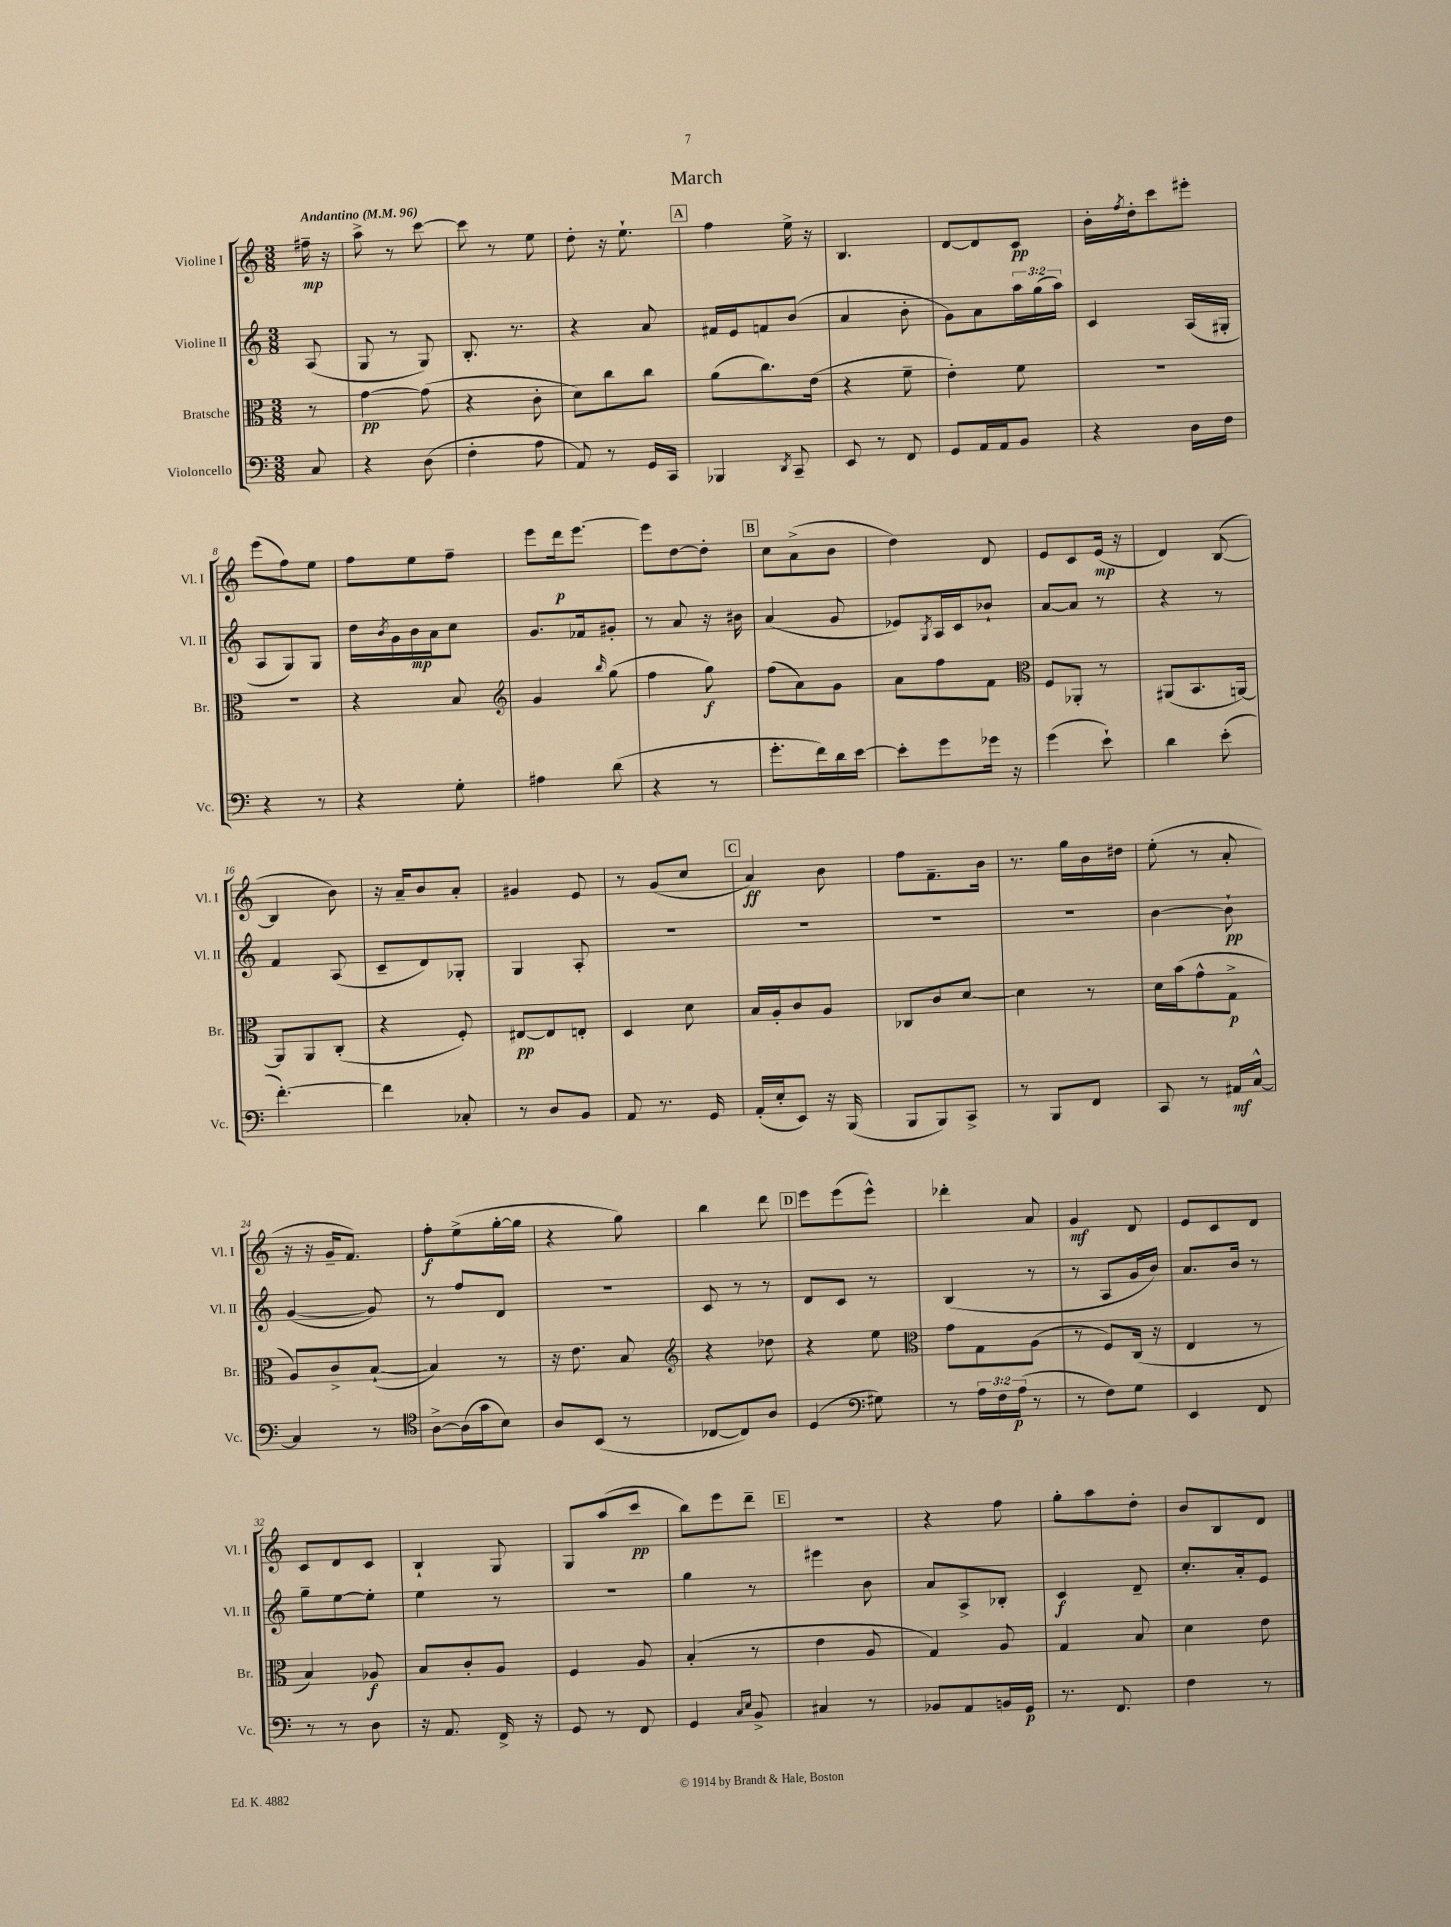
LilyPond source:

\header { title = "March" }
<<
\new StaffGroup <<
\new Staff = "s0" \with { instrumentName = "Violine I" shortInstrumentName = "Vl. I" } {
    \clef treble \key c \major \numericTimeSignature \time 3/8 \partial 8 \tempo "Andantino" 4 = 96
    fis''16--\mp r16 |
    a''8-> r8 c'''8~ |
    c'''8 r8 e''8 |
    d''8-. r16 e''8.-! |
    \mark \markup { \box "A" } f''4 e''16-> r16 |
    b4. |
    d'8~ d'8 c'8\pp |
    b'16-. \acciaccatura { f''8 } d''16-. c'''8 eis'''8-. |
    e'''8( f''8) e''8 |
    f''8 e''8 f''8-- |
    e'''8 d'''16\p e'''8.~ |
    e'''8 d''8~ d''8-. |
    \mark \markup { \box "B" } c''8 a'8->( b'8 |
    d''4) d'8 |
    e'8 c'8 e'16\mp( r16 |
    d'4) b8~( |
    b4 b'8) |
    r16 a'16-- b'8 a'8-. |
    gis'4 e'8 |
    r8 g'8( c''8 |
    \mark \markup { \box "C" } a'4\ff) b'8 |
    f''8 f'8.-- b'16 |
    r8. g''16 b'16 dis''16 |
    e''8-.( r8 a'8-. |
    r16 r16 g'16-- f'8.) |
    f''8-.\f e''8->( g''16~-. g''16 |
    r4 g''8) |
    b''4 d'''8 |
    \mark \markup { \box "D" } e'''8 e'''8( e'''8-^) |
    des'''4-. a'8 |
    g'4\mf d'8 |
    e'8 c'8 d'8 |
    c'8 d'8 c'8 |
    b4-! g8 |
    g8 a''8( c'''8\pp |
    b''8) e'''8 d'''8-- |
    \mark \markup { \box "E" } R4. |
    r4 f''8 |
    g''8-. a''8 d''8-. |
    b'8 b8 d'8 \bar "|." |
}
\new Staff = "s1" \with { instrumentName = "Violine II" shortInstrumentName = "Vl. II" } {
    \clef treble \key c \major \numericTimeSignature \time 3/8 \override Staff.TupletNumber.text = #tuplet-number::calc-fraction-text \partial 8
    a8( |
    g8 r8 g8) |
    b8.-. r8. |
    r4 a'8 |
    \mark \markup { \box "A" } fis'16 e'16 f'8 b'8( |
    a'4 b'8-. |
    g'8) a'8 \tuplet 3/2 { a''16 g''16( a''16) } |
    c'4 a16( gis16-. |
    a8 g8) g8 |
    d''16 \acciaccatura { b'8 } g'16 b'16\mp a'16 c''8 |
    g'8. fes'16 gis'8-. |
    r8 a'8 r16 bis'16 |
    \mark \markup { \box "B" } a'4( g'8 |
    ees'8) \acciaccatura { g8 } a16 c'16 bes'8-! |
    a'8~ a'8 r8 |
    r4 r8 |
    f'4 a8( |
    c'8-- d'8) ges8-. |
    g4 a8-. |
    R4. |
    \mark \markup { \box "C" } R4. |
    R4. |
    R4. |
    b'4~ b'8-!\pp |
    g'4~( g'8) |
    r8 f''8 d'8 |
    R4. |
    c'8 r8 r8 |
    \mark \markup { \box "D" } d'8 c'8 r8 |
    b4( r8 |
    r8 a8 g'16 b'16) |
    a'8. b'16 r8 |
    g''8-- e''8~ e''8-. |
    e''4 r8 |
    R4. |
    g''4 r8 |
    \mark \markup { \box "E" } eis'''4 b'8 |
    a'8 a8-> bes8-. |
    c'4\f d'8-- |
    c''8.-. a'16-. e'8 \bar "|." |
}
\new Staff = "s2" \with { instrumentName = "Bratsche" shortInstrumentName = "Br." } {
    \clef alto \key c \major \numericTimeSignature \time 3/8 \partial 8
    r8 |
    g'4~\pp g'8( |
    r4 c'8-. |
    d'8) c''8 c''8 |
    \mark \markup { \box "A" } a'8( c''8.) e'16( |
    r4 f'8-- |
    e'4-.) f'8 |
    R4. |
    R4. |
    r4 b8 |
    \clef treble g'4 \grace { b''16 } g''8( |
    f''4 g''8\f) |
    \mark \markup { \box "B" } f''8( a'8) g'8 |
    a'8 f''8 f'8 |
    \clef alto f8 aes,8-. r8 |
    ais,8( b,8. a,16~) |
    a,8 a,8 c8-.( |
    r4 f8-.) |
    eis8~\pp eis8 e8-. |
    d4 d'8 |
    \mark \markup { \box "C" } b16 a16-. c'8 a8 |
    ces8 c'8 d'8~ |
    d'4 r8 |
    d'16 b'16( g'8-^ g8->\p |
    a8) c'8-> b8~-!( |
    b4) r8 |
    r16 e'8. b8 |
    \clef treble r4 des''8 |
    \mark \markup { \box "D" } r4 e''8 |
    \clef alto g'8 g8 a8( |
    r8 f8) c16( r16 |
    e4 r8 |
    b4) aes8\f |
    b8 c'8-. a8 |
    f4 a8 |
    b4-.( r8 |
    \mark \markup { \box "E" } e'4 a8 |
    g4) a8 |
    g4 b8 |
    d'4 e'8 \bar "|." |
}
\new Staff = "s3" \with { instrumentName = "Violoncello" shortInstrumentName = "Vc." } {
    \clef bass \key c \major \numericTimeSignature \time 3/8 \override Staff.TupletNumber.text = #tuplet-number::calc-fraction-text \partial 8
    c8 |
    r4 d8( |
    f4-. a8 |
    a,8) r8 g,16 c,16 |
    \mark \markup { \box "A" } bes,,4 \acciaccatura { d,8 } c,8-- |
    e,8 r8 f,8 |
    g,8 a,16 a,16 b,8 |
    r4 d16 f16 |
    r4 r8 |
    r4 g8-. |
    ais4 d'8( |
    r4 r8 |
    \mark \markup { \box "B" } g'8.-. f'16) d'16 e'16~ |
    e'8-. g'8 ges'16 r16 |
    g'4( e'8-!) |
    d'4 e'8-.( |
    f'4.~-.) |
    f'4 ces8-. |
    r8 d8 b,8 |
    a,8 r8. g,16 |
    \mark \markup { \box "C" } a,16-.( e16-. e,8) r16 b,,16( |
    b,,8 b,,8) c,8-> |
    r8 b,,8 f,8 |
    c,8 r8 ais,16\mf c16~-^ |
    c4 r8 |
    \clef tenor a8~-> a16( g'16 b8) |
    a8 b,8( r8 |
    ces8~ ces8) a8 |
    \mark \markup { \box "D" } d4( \clef bass gis8) |
    r8 \tuplet 3/2 { a16 f16 a16\p( } r8 |
    r8 f8) g8 |
    e,4 f,8 |
    r8 r8 d8 |
    r16 a,8. f,16-> r16 |
    g,8 r8 f,8 |
    g,4 \grace { c16 e16 } b,8-> |
    \mark \markup { \box "E" } cis4 r8 |
    bes,8 a,8 b,16 g,16\p |
    r8. f,8. |
    f4 r8 \bar "|." |
}
>>
>>
